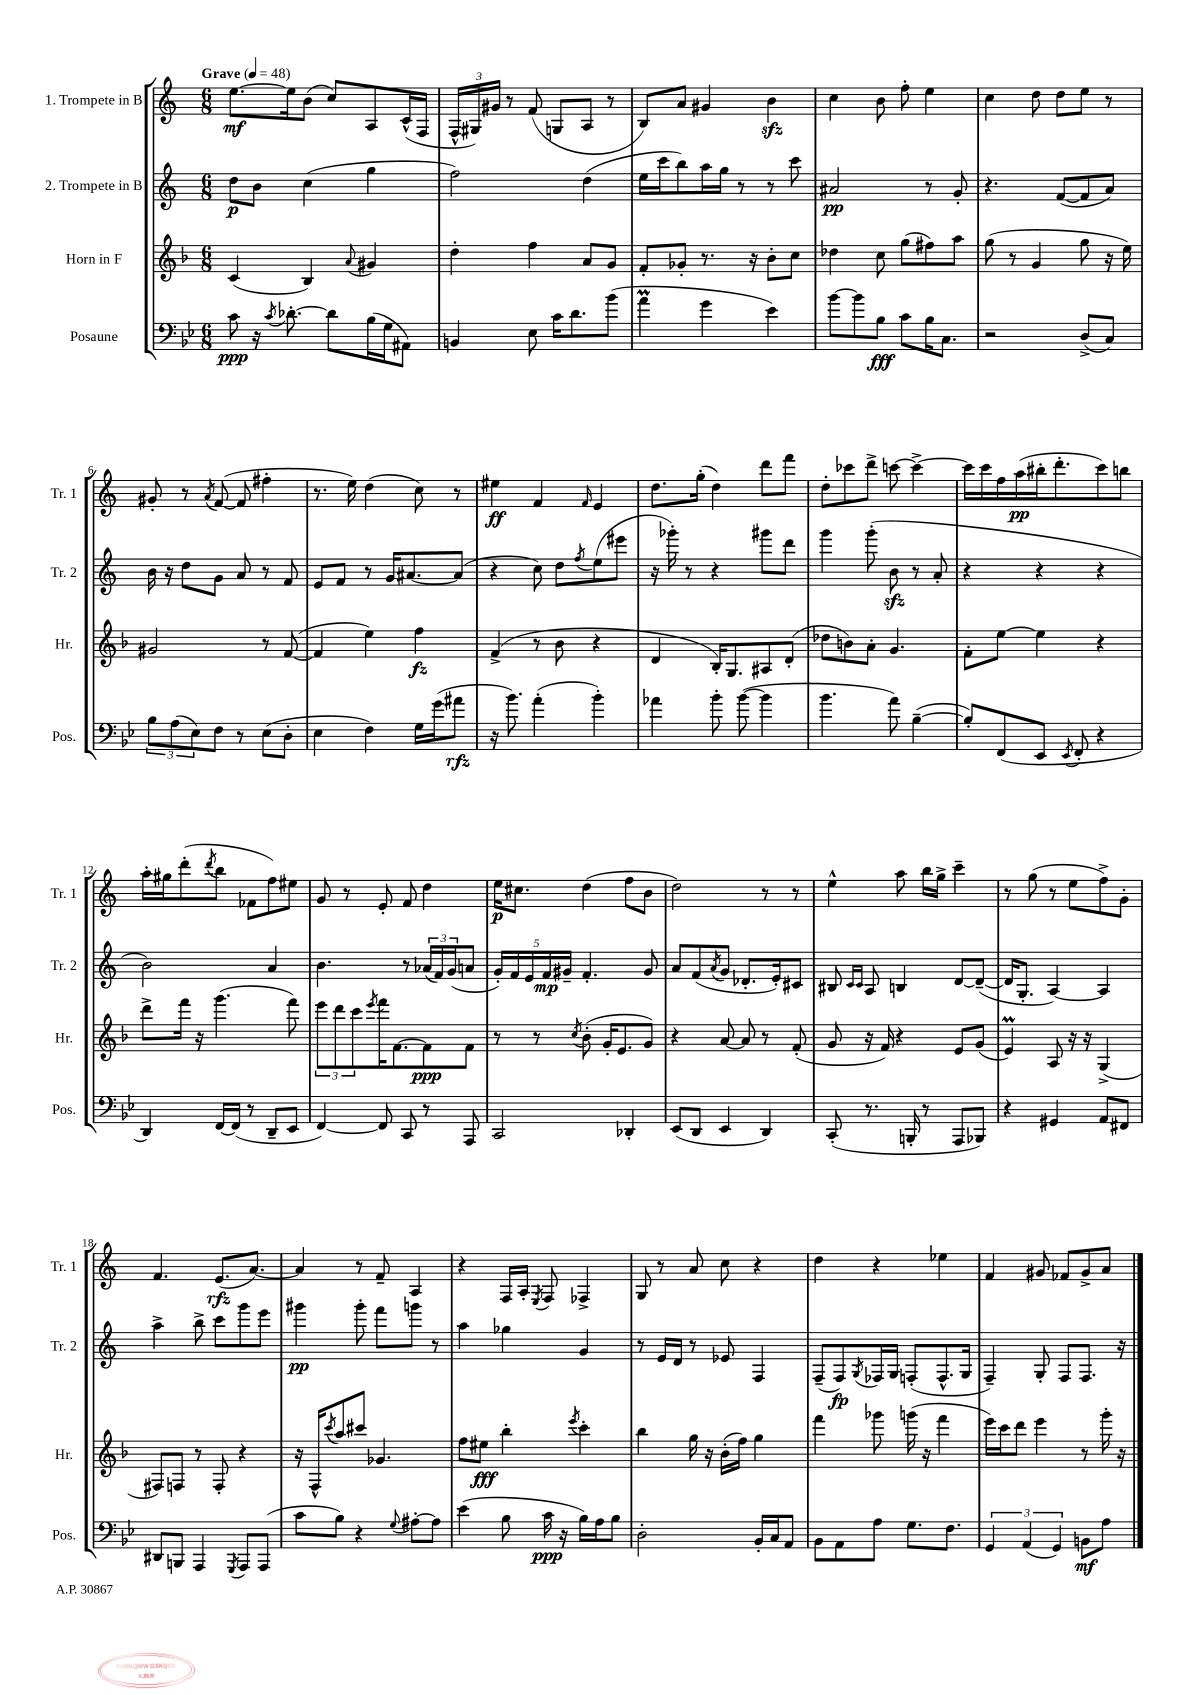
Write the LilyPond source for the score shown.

<<
\new StaffGroup <<
\new Staff = "s0" \with { instrumentName = "1. Trompete in B" shortInstrumentName = "Tr. 1" } {
    \clef treble \key c \major \numericTimeSignature \time 6/8 \tempo "Grave" 4 = 48
    e''8.~\mf e''16 b'8( c''8) a8 c'16-^( f16 |
    \tuplet 3/2 { f16-^ gis16) gis'16 } r8 f'8( g8 a8 r8 |
    b8) a'8 gis'4 b'4\sfz |
    c''4 b'8 f''8-. e''4 |
    c''4 d''8 d''8 e''8 r8 |
    gis'8-. r8 \acciaccatura { a'8 } f'8~( f'8 fis''4-. |
    r8. e''16) d''4( c''8) r8 |
    eis''4\ff f'4 \grace { f'16 } e'4 |
    d''8. g''16-.( d''4) d'''8 f'''8 |
    d''8-. ces'''8 d'''8-> c'''8~ c'''4~-> |
    c'''16 c'''16 f''16 a''16\pp( bis''16-. d'''8.-. c'''8) b''8 |
    a''16-. gis''16 d'''8-.( \acciaccatura { d'''8 } b''8 fes'8 f''8) eis''8 |
    g'8 r8 e'8-. f'8 d''4 |
    e''16\p cis''8. d''4( f''8 b'8 |
    d''2) r8 r8 |
    e''4-^ a''8 b''16 g''16-> c'''4-- |
    r8 g''8( r8 e''8 f''8->) g'8-. |
    f'4. e'8.\rfz( a'8.~) |
    a'4 r8 f'8-- a4 |
    r4 f16 a16-. \acciaccatura { e8 } f8 fes4-> |
    g8 r8 a'8 c''8 r4 |
    d''4 r4 ees''4 |
    f'4 gis'8 fes'8 gis'8-> a'8 \bar "|." |
}
\new Staff = "s1" \with { instrumentName = "2. Trompete in B" shortInstrumentName = "Tr. 2" } {
    \clef treble \key c \major \numericTimeSignature \time 6/8
    d''8\p b'8 c''4( g''4 |
    f''2) d''4( |
    e''16 c'''16 b''8) a''16 g''16 r8 r8 c'''8 |
    ais'2\pp r8 g'8-. |
    r4. f'8~( f'8 a'8) |
    b'16 r16 d''8 g'8 a'8 r8 f'8 |
    e'8 f'8 r8 g'16 ais'8.~ ais'8( |
    r4 c''8) d''8 \acciaccatura { f''8 } e''8( eis'''8 |
    r16 ges'''16-.) r8 r4 gis'''8 d'''8 |
    g'''4 g'''8-.( b'8\sfz r8 a'8-. |
    r4 r4 r4 |
    b'2) a'4 |
    b'4. r8 \tuplet 3/2 { aes'16( f'16) g'16( } a'8 |
    \tuplet 5/4 { g'16-.) f'16 e'16 f'16\mp gis'16-- } f'4.-. gis'8 |
    a'8 f'8( \acciaccatura { a'8 } g'8 des'8.-. e'16-.) cis'8 |
    bis8 \grace { c'16 c'16 } a8 b4 d'8~ d'8~--( |
    d'16 g8.-. a4~) a4 |
    a''4-> b''8-> c'''8 g'''8 e'''8 |
    gis'''4\pp gis'''8-. f'''8 g'''8 r8 |
    a''4 ges''4 g'4 |
    r8 e'16 d'16 r8 ees'8 f4 |
    f8--( f8\fp) \acciaccatura { g8 } fes16 g16 f8-.( f8.-^ g16 |
    f4--) g8-. f8 f8. r16 \bar "|." |
}
\new Staff = "s2" \with { instrumentName = "Horn in F" shortInstrumentName = "Hr." } {
    \clef treble \key f \major \numericTimeSignature \time 6/8
    c'4( bes4) \appoggiatura { a'8 } gis'4 |
    d''4-. f''4 a'8 g'8 |
    f'8-. ges'8-. r8. r16 bes'8-. c''8 |
    des''4 c''8 g''8( fis''8) a''8 |
    g''8( r8 g'4 g''8 r16 e''16) |
    gis'2 r8 f'8~( |
    f'4 e''4) f''4\fz |
    f'4->( r8 bes'8 r4 |
    d'4 bes16-.) g8. ais8 d'8-.( |
    des''8 b'8) a'8-. g'4. |
    f'8-. e''8~ e''4 r4 |
    d'''8-> f'''16 r16 g'''4.( f'''8) |
    \tuplet 3/2 { e'''8 d'''8 c'''8 } \acciaccatura { e'''8 } f'''16 f'8.~ f'8\ppp f'8 |
    r8 r8 \acciaccatura { c''8 } bes'8-.( g'16-. e'8. g'8) |
    r4 a'8~ a'8 r8 f'8-.( |
    g'8 r16 f'16) r4 e'8 g'8( |
    e'4\prall) a8 r16 r16 g4->( |
    fis8) f8 r8 f8-. r4 |
    r16 f16-^ \acciaccatura { c'''8 } a''8 cis'''8 ges'4. |
    f''8 eis''8\fff bes''4-. \acciaccatura { e'''8 } c'''4-. |
    bes''4 g''16 r16 bes'16-.( f''16) g''4 |
    f'''4 ges'''8 g'''16( r16 f'''4 |
    e'''16) c'''16 d'''8 e'''4 r8 g'''16-. r16 \bar "|." |
}
\new Staff = "s3" \with { instrumentName = "Posaune" shortInstrumentName = "Pos." } {
    \clef bass \key bes \major \numericTimeSignature \time 6/8
    c'8\ppp r16 \acciaccatura { c'8 } des'8.~-. des'8 bes16( g16 ais,8) |
    b,4 ees8 c'16 d'8. bes'8( |
    a'4\prall g'4 ees'4) |
    bes'8~ bes'8 bes8\fff c'8 bes16 c8. |
    r2 d8->( c8) |
    \tuplet 3/2 { bes8 a8( ees8) } f8 r8 ees8( d8-. |
    ees4 f4) g16 g'16( ais'8\rfz |
    r16 bes'8.) a'4-.( bes'4-.) |
    aes'4 bes'8-. bes'8~( bes'4 |
    bes'4. a'8) bes4~--( |
    bes8-.) f,8( ees,8 \acciaccatura { ees,8 } f,8-. r4 |
    d,4) f,16~ f,16( r8 d,8-- ees,8 |
    f,4~) f,8 c,8 r8 a,,8 |
    c,2 des,4-. |
    ees,8( d,8 ees,4 d,4) |
    c,8-.( r8. b,,16-. r8 a,,8 bes,,8) |
    r4 gis,4 a,8 fis,8 |
    dis,8 b,,8 a,,4 \acciaccatura { g,,8 } a,,8 a,,8( |
    c'8 bes8) r4 \appoggiatura { g8 } ais8~-. ais8 |
    ees'4( bes8 c'16\ppp r16 bes16) a16 bes8 |
    d2-. bes,16-. c16 a,8 |
    bes,8 a,8 a8 g8. f8. |
    \tuplet 3/2 { g,4 a,4( g,4) } b,8\mf a8 \bar "|." |
}
>>
>>
